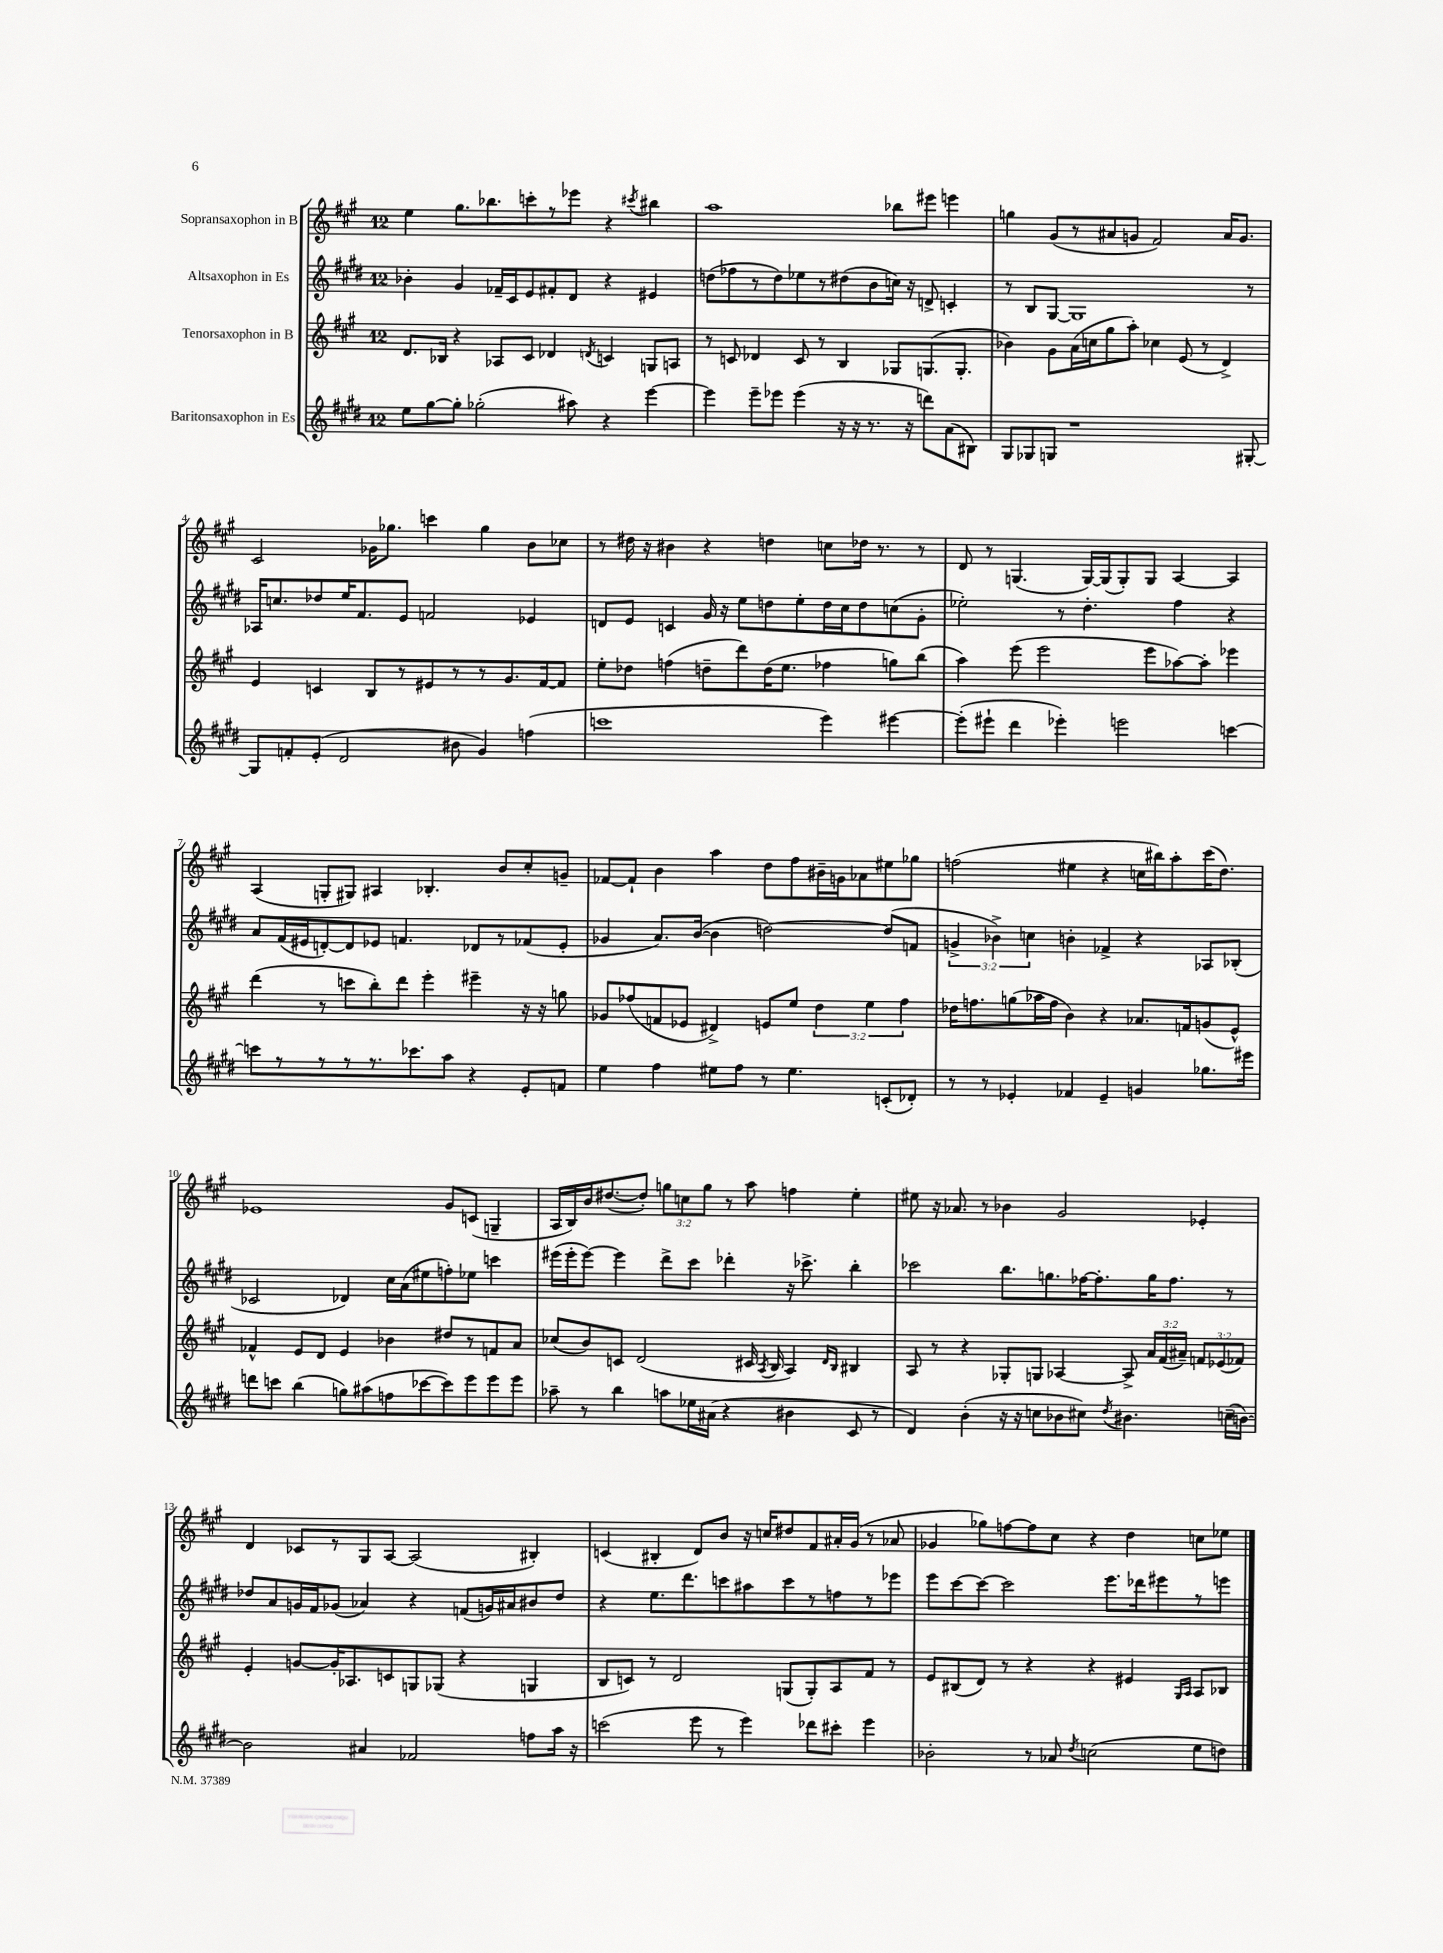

**kern	**kern	**kern	**kern
*part4	*part3	*part2	*part1
*staff4	*staff3	*staff2	*staff1
*I"Baritonsaxophon in Es	*I"Tenorsaxophon in B	*I"Altsaxophon in Es	*I"Sopransaxophon in B
*clefG2	*clefG2	*clefG2	*clefG2
*k[f#c#g#d#]	*k[f#c#g#]	*k[f#c#g#d#]	*k[f#c#g#]
*M12/8	*M12/8	*M12/8	*M12/8
=1	=1	=1	=1
8ee\L	8.d/L	4b-X'\	4ee\
[8gg#\	.	.	.
.	16B-X/Jk	.	.
8gg#'\J]	4r	4g#/	8.gg#\L
(2gg-X'\	.	.	.
.	.	.	8.bb-X\
.	8A-X/L	16f-X~/LL	.
.	.	16c#/J	.
.	8c#/J	8e/	8cccn'\
.	4d-X/	8f#X'/	8r
8aa#X\)	.	8d#/J	8eee-X\J
.	8qdn/	.	.
4r	4cn/	4r	4r
.	.	.	8qccc#X/
[4eee\	8Gn/L	4e#X/	4bb#X\
.	8An/J	.	.
=2	=2	=2	=2
4eee\]	8r	(8ddn\L	1aa
.	8cn/	8ff-X\	.
8eee~\L	4d-X/	8r	.
8eee-X\J	.	8dd\)	.
(4eee-\	8c/	8ee-X\	.
.	8r	8r	.
16r	4B/	(8dd#X\	.
16r	.	.	.
8.r	.	8b\	.
.	8G-X/L	16ccn\Jk)	8bb-X\L
16r	.	16r	.
8dddn\L)	(8.Gn/	8dn^/	8eee#X\J
(8a\	.	4cn'/	4eeen\
.	8.G'/J	.	.
8B#X\J)	.	.	.
=3	=3	=3	=3
8G#/L	4b-X\)	8r	4ggn\
8G-X/	.	8B/L	.
8Gn/J	8g#\L	[8G#/J	(8g#/L
1r	(16a\L	1G#]	8r
.	16ccn\J	.	.
.	8gg#\	.	8a#X/
.	8aa'\J)	.	8gn/J
.	4cc-X\	.	2f#/)
.	(8e/	.	.
.	8r	.	.
.	4d^/)	.	16a#/KL
.	.	.	8.g/J
[8G#X'/	.	8r	.
!!LO:LB:g=z
=4	=4	=4	=4
8G#/L]	4e/	16A-X/KL	2c#/
.	.	8.ccn/	.
8fn'/	.	.	.
(8e'/J	4cn/	8dd-X/	.
2d#/	.	16ee/K	.
.	.	8.f#/	.
.	8B/L	.	16g-X\KL
.	.	.	8.gg-X\J
.	8r	8e/J	.
.	8e#X/	2fn/	4cccn\
8b#X\	8r	.	.
4g#/)	8r	.	4gg-\
.	8.g#/	.	.
(4ffn\	.	4e-X/	8b\L
.	[16f#/k	.	.
.	8f#/J]	.	8cc-X\J
=5	=5	=5	=5
1cccn	8ee'\L	8dn/L	8r
.	8dd-X\J	8e/J	16dd#X\
.	.	.	16r
.	(4ffn\	4cn/	4b#X\
.	8ddn~\L	16g#/	4r
.	.	16r	.
.	8ddd\)	8ee\L	.
.	(16dd\K	8ddn\	4ddn\
.	8.ee\J	.	.
.	.	8ee'\	.
4eee\)	4ff-X\	16dd\L	8ccn\L
.	.	16cc#\J	.
.	.	8dd\	16dd-X\Jk
.	.	.	8.r
[4eee#X\	8ggn\L)	(8ccn\	.
.	(8bb\J	8g#'\J	8r
=6	=6	=6	=6
(8eee#'\L]	4aa\)	2ee-X'\)	8d/
8eee#X`\J	.	.	8r
4ddd#\	(8eee\	.	(4.Gn/
.	2eee\	.	.
4eee-X'\)	.	8r	.
.	.	4.dd#'\	[16G/LL)
.	.	.	(16G/J]
2eeen\	.	.	8G'/)
.	8eee\L	.	8G/J
.	[8aa-X\)	4ff#\	[4A/
.	8aa-'\J]	.	.
[4cccn\	4eee-X\	4r	4A/]
!!LO:LB:g=z
=7	=7	=7	=7
8cccn\L]	(4ddd\	8a/L	(4A/
8r	.	(16f#/L	.
.	.	16e#X/J	.
8r	8r	[8dn'/)	8Gn'/L
8r	8cccn\L	8d/]	8G#X/J)
8.r	8bb'\)	8e-X/J	4A#X/
.	8ddd\J	4.fn/	.
8.ccc-X\	.	.	.
.	4eee'\	.	4.B-X'/
8aa\J	.	.	.
4r	4eee#X~\	8d-X/L	.
.	.	8r	8b/L
8e'/L	16r	(8f-X/	8cc#'/
.	16r	.	.
8fn/J	8ggn\	8e-'/J	8gn~/J
=8	=8	=8	=8
4ee\	8g-X/L	4g-X/	[8f-X/L
.	(8ff-X/	.	8f-`/J]
4ff#\	8fn/	8.a/L)	4b\
.	8e-X/J	.	.
.	.	([16b/Jk	.
8ee#X\L	4d#X^/)	4b\]	4aa\
8ff#\J	.	.	.
8r	8en/L	[2ddn\)	8dd\L
4.ee#\	8ee/J	.	8ff#\
.	6dd\	.	16b#X~\L
.	.	.	16gn\J
.	.	.	8a-X\
.	6ee\	.	.
(8cn'/L	.	(8dd/L]	8ee#X\
.	6ff-\	.	.
8d-X'/J)	.	8fn/J	8gg-X\J
=9	=9	=9	=9
8r	16dd-X\KL	6gn^/	(2ffn\
.	8.ffn\	.	.
8r	.	.	.
.	.	6b-X^\)	.
4e-X'/	(8ggn\	.	.
.	.	6ccn\	.
.	16aa-X\L	.	.
.	16ff\JJ	.	.
4f-X/	4b\)	4bn'\	4ee#X\
4e-~/	4r	4f-X^/	4r
4gn/	8.a-X/L	4r	16ccn\LL
.	.	.	16bb#X\J)
.	.	.	8aa'\
.	16fn/k	.	.
8.gg-X\L	(8gn/	8A-X/L	(16ccc#\K
.	.	.	8.dd\J)
.	8e^^/J)	(8B-X'/J	.
16eee#X\Jk	.	.	.
!!LO:LB:g=z
=10	=10	=10	=10
8dddn\L	4f-X^^/	2c-X/	1e-X
8cccn\J	.	.	.
(4bb\	8e/L	.	.
.	8d/J	.	.
8ggn\L)	4e/	4d-X/)	.
(8aa#X\	.	.	.
8ffn\	4b-X\	16cc#\LL	.
.	.	(16a\J	.
[8ccc-X\	.	8ee#X\	.
8ccc-\])	8dd#X/L	8ffn'\)	8g#/L
8eee\	8r	8ee-X\J	(8cn/J
8eee\	8fn/	4cccn\	4Gn~/
8eee\J	8a/J	.	.
=11	=11	=11	=11
8aa-X~\	(8cc-X/L	(16eee#X\LL	16A/LL
.	.	16eee#'\J	16B/)
8r	8b/)	[8eee#\J)	16b/J
.	.	.	([8.dd#X/
4bb\	8cn/J	4eee#\]	.
.	(2d/	.	8dd#'/J])
8aan\L	.	8ddd#^\L	12ggn\L
.	.	.	12ccn\
16ee-X\L	.	8ccc#\J	.
.	.	.	12gg\J
(16a#X\JJ	.	.	.
4r	.	4ddd-X'\	8r
.	16c#X/	.	8aa\
.	8qA/	.	.
.	16B/	.	.
4b#X\	4A/)	16r	4ffn\
.	.	8.ccc-X^\	.
.	16qqd/LL	.	.
.	16qqB/JJ	.	.
8c#/	4B#X/	4bb'\	4ee'\
8r	.	.	.
=12	=12	=12	=12
4d#/)	8A/	2ccc-X\	8ee#X\
.	8r	.	16r
.	.	.	8.a-X/
(4b'\	4r	.	.
.	.	.	8r
16r	8G-X'/L	8.bb\L	4b-X\
16r	.	.	.
8ccn\L	8Gn/J	.	.
.	.	8.ggn\	.
8b-X\	[4A-X/	.	2g#/
8cc#X\J)	.	[16ff-X\K	.
.	.	8.ff-'\]	.
8qdd#/	.	.	.
4.b#X\	8A-^/]	.	.
.	24a/LL	16gg\K	.
.	(24f#/	.	.
.	.	8.ff-\J	.
.	24a#X~/JJ)	.	.
.	12fn/L	.	4e-X'/
.	(12e-X/	.	.
(16ccn~\LL	.	8r	.
.	12f-X/J)	.	.
[16bn\JJ)	.	.	.
!!LO:LB:g=z
=13	=13	=13	=13
2b\]	4e'/	8dd-X/L	4d/
.	.	8a/	.
.	[8gn/L	16gn/L	8c-X/L
.	.	16f#/J	.
.	16g'/K]	(8g-X/J	8r
.	8.A-X/	.	.
4a#X/	.	4a-X/)	8G#/
.	8cn/	.	[8A/J
2f-X/	8Gn/	4r	(2A/]
.	(8G-X/J	.	.
.	4r	(8fn/L	.
.	.	16gn/L)	.
.	.	16a#X/J	.
8ffn\L	4Gn/	8b#X/	4B#X'/)
16aa\Jk	.	8dd-/J	.
16r	.	.	.
=14	=14	=14	=14
(2cccn\	8B/L	4r	(4cn/
.	8cn/J)	.	.
.	8r	8.ee\L	4B#X'/
.	2d/	.	.
.	.	8.ddd#\	.
8eee\	.	.	8d/L)
8r	.	8cccn\	8b/J
4eee\)	.	8aa#X\	16r
.	.	.	16ccn/KL
.	(8Gn/L	8ccc\	8dd#X/
8ddd-X\L	8G'/)	8r	8f#/
8ccc#X'\J	8A/	8ffn\	16a#X'/L
.	.	.	(16g#/JJ
4eee\	8f#/J	8r	8r
.	8r	8eee-X\J	8a-X/
=15	=15	=15	=15
2b-X'\	8e/L	8eee\L	4g-X/
.	(8B#X/	[8ccc#\	.
.	8d/J)	8ccc#\J_	8gg-X\L)
.	8r	2ccc#\]	[8ffn\
8r	4r	.	8ff\]
8a-X/	.	.	8cc#\J
8qdd#/	.	.	.
(2ccn\	4r	.	4r
.	.	8.eee\L	.
.	4e#X/	.	4dd\
.	.	16ddd-X\k	.
.	.	8eee#X\	.
.	16qqG#/LL	.	.
.	16qqA/JJ	.	.
8ee\L	8A/L	8r	8ccn\L
8ddn\J)	8B-X/J	8eeen\J	8ee-X\J
==	==	==	==
*-	*-	*-	*-
